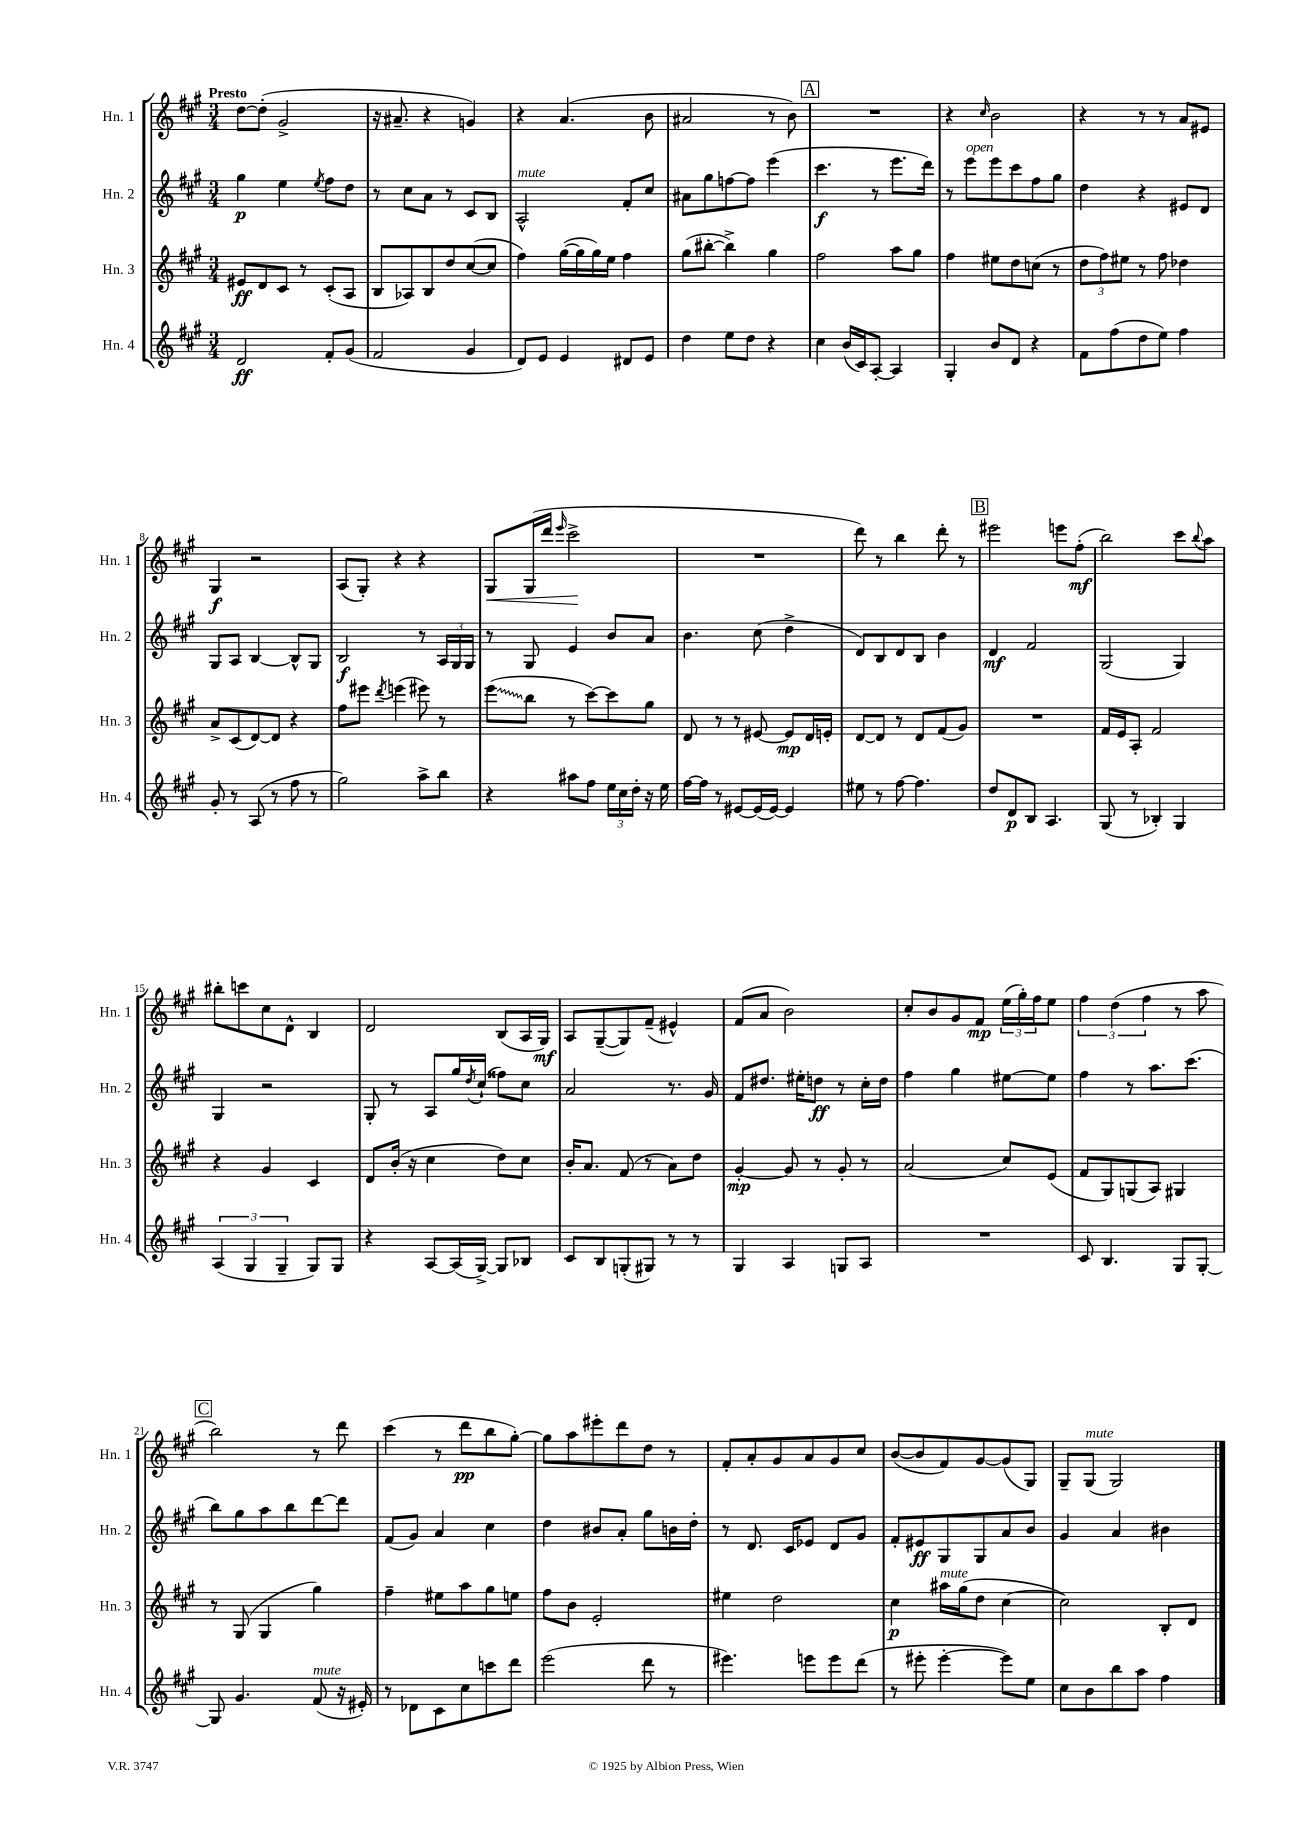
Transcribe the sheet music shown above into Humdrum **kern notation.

**kern	**kern	**kern	**kern
*staff4	*staff3	*staff2	*staff1
*clefG2	*clefG2	*clefG2	*clefG2
*k[f#c#g#]	*k[f#c#g#]	*k[f#c#g#]	*k[f#c#g#]
*M3/4	*M3/4	*M3/4	*M3/4
2d	8e#	4gg#	[8dd
.	8d	.	(8dd']
.	8c#	4ee	2g#^
.	8r	.	.
.	.	8qee	.
8f#'	(8c#'	8ff#	.
(8g#	8A	8dd	.
=	=	=	=
2f#	8B	8r	16r
.	.	.	8.a#~
.	8A-)	8cc#	.
.	8B	8a	4r
.	8dd	8r	.
4g#	([8cc#	8c#	4g)
.	8cc#]	8B	.
=	=	=	=
8d)	4ff#)	2A^^	4r
8e	.	.	.
4e	([16gg#	.	(4.a
.	16gg#]	.	.
.	16gg#)	.	.
.	16ee	.	.
8d#	4ff#	8f#'	.
8e	.	8cc#	8b
=	=	=	=
4dd	(8gg#	8a#	2a#
.	[8bb#'	8gg#	.
8ee	4bb#^])	[8ff	.
8dd	.	8ff]	.
4r	4gg#	(4eee	8r
.	.	.	8b)
=	=	=	=
4cc#	2ff#	4.ccc#	2.r
(16b	.	.	.
16c#)	.	.	.
[8A'	.	8r	.
4A]	8aa	8.eee	.
.	8gg#	.	.
.	.	16ddd)	.
=	=	=	=
4G#'	4ff#	8r	4r
.	.	8eee	.
.	.	.	16qqcc#
8b	8ee#	8eee	2b
8d	8dd	8ccc#	.
4r	(8cc	8ff#	.
.	8r	8gg#	.
=	=	=	=
8f#	12dd	4dd	4r
.	12ff#)	.	.
(8ff#	.	.	.
.	12ee#	.	.
8dd	8r	4r	8r
8ee)	8ff#	.	8r
4ff#	4dd-	8e#	8a
.	.	8d	8e#
=	=	=	=
8g#'	8a^	8G#	4G#
8r	(8c#	8A	.
(8A	[8d)	[4B	2r
8r	8d]	.	.
8ff#	4r	8B^^]	.
8r	.	8G#	.
=	=	=	=
2gg#)	8ff#	2B	(8A
.	8eee#	.	8G#')
.	8qddd	.	.
.	(4eee	.	4r
8aa^	8eee#)	8r	4r
8bb	8r	24A	.
.	.	24G#	.
.	.	24G#	.
=	=	=	=
4r	(8eee	8r	8G#
.	8bb	8G#	(16G#
.	.	.	16ddd
.	.	.	16qqeee
8aa#	8r	4e	2ccc#^
8ff#	[8ccc#)	.	.
24ee	8ccc#]	8b	.
24cc#	.	.	.
24dd'	.	.	.
16r	8gg#	8a	.
16ee	.	.	.
=	=	=	=
[16ff#	8d	4.b	2.r
16ff#]	.	.	.
8r	8r	.	.
[8e#	8r	.	.
(16e#]	[8e#	(8cc#	.
[16e#)	.	.	.
4e#]	8e#]	4dd^	.
.	16d	.	.
.	16e'	.	.
=	=	=	=
8ee#	[8d	8d)	8ddd)
8r	8d]	8B	8r
[8ff#	8r	8d	4bb
4.ff#]	8d	8B	.
.	(8f#	4b	8ddd'
.	8g#)	.	8r
=	=	=	=
8dd	2.r	4d	2eee#
8d	.	.	.
8B	.	2f#	.
4.A	.	.	.
.	.	.	8eee
.	.	.	(8ff#'
=	=	=	=
(8G#	16f#	(2G#	2bb)
.	16e	.	.
8r	8A'	.	.
4B-')	2f#	.	.
4G#	.	4G#)	8ccc#
.	.	.	8qqbb
.	.	.	8aa
=	=	=	=
(6A	4r	4G#	8bb#'
.	.	.	8ccc
6G#	.	.	.
.	4g#	2r	8cc#
6G#~	.	.	.
.	.	.	8d^^
8G#)	4c#	.	4B
8G#	.	.	.
=	=	=	=
4r	8d	8G#'	2d
.	(16b'	8r	.
.	16r	.	.
[8A	4cc#	8A	.
(16A]	.	16gg#	.
.	.	8qdd	.
[16G#^)	.	(16cc#`	.
8G#]	8dd)	8ff##)	(8B
8B-	8cc#	8cc#	16A
.	.	.	16G#)
=	=	=	=
8c#	16b'	2a	8A
.	8.a	.	.
8B	.	.	([8G#~
(8G'	(8f#	.	8G#])
8G#)	8r	.	(8f#~
8r	8a)	8.r	4e#^^)
8r	8dd	.	.
.	.	16g#	.
=	=	=	=
4G#	[4g#'	8f#	(8f#
.	.	8.dd#	8a
4A	8g#]	.	2b)
.	.	16ee#'	.
.	8r	8dd	.
8G	8g#'	8r	.
8A	8r	16cc#'	.
.	.	16dd	.
=	=	=	=
2.r	(2a	4ff#	8cc#'
.	.	.	8b
.	.	4gg#	8g#
.	.	.	8f#
.	8cc#)	[8ee#	(24ee
.	.	.	24gg#')
.	.	.	24ff#
.	(8e	8ee#]	8ee
=	=	=	=
8c#	8f#	4ff#	6ff#
4.B	8G#)	.	.
.	.	.	(6dd
.	(8G	8r	.
.	.	.	6ff#
.	8A)	8.aa	.
8G#	4G#	.	8r
.	.	(8.ccc#	.
[8G#'	.	.	8aa
=	=	=	=
8G#]	8r	8bb)	2bb)
4.g#	(8G#	8gg#	.
.	4G#	8aa	.
.	.	8bb	.
(8f#	4gg#)	[8ddd	8r
16r	.	8ddd]	8ddd
16e#')	.	.	.
=	=	=	=
8r	4ff#~	(8f#	(4ccc#
8d-	.	8g#)	.
8c#	8ee#	4a	8r
8cc#	8aa	.	8ddd
8ccc	8gg#	4cc#	8bb
8ddd	8ee	.	[8gg#')
=	=	=	=
(2eee	8ff#	4dd	8gg#]
.	8b	.	8aa
.	2e'	8b#	8eee#'
.	.	8a'	8ddd
8ddd	.	8gg#	8dd
8r	.	16b	8r
.	.	16dd'	.
=	=	=	=
4.eee#)	4ee#	8r	8f#'
.	.	8.d	8a'
.	2dd	.	8g#
.	.	16c#	.
8eee	.	8e-	8a
8eee	.	8d	8g#
(8ddd	.	8g#	8cc#
=	=	=	=
8r	4cc#	8f#'	([8b
8eee#'	.	8e#	8b]
[4eee#'	16aa#	8G#	8f#)
.	(16gg#	.	.
.	8dd	8G#	[8g#
8eee#])	[4cc#	8a	(8g#]
8ee	.	8b	8G#)
=	=	=	=
8cc#	2cc#])	4g#	8G#~
8b	.	.	(8G#
8bb	.	4a	2G#)
8aa	.	.	.
4ff#	8B'	4b#	.
.	8d	.	.
==	==	==	==
*-	*-	*-	*-
